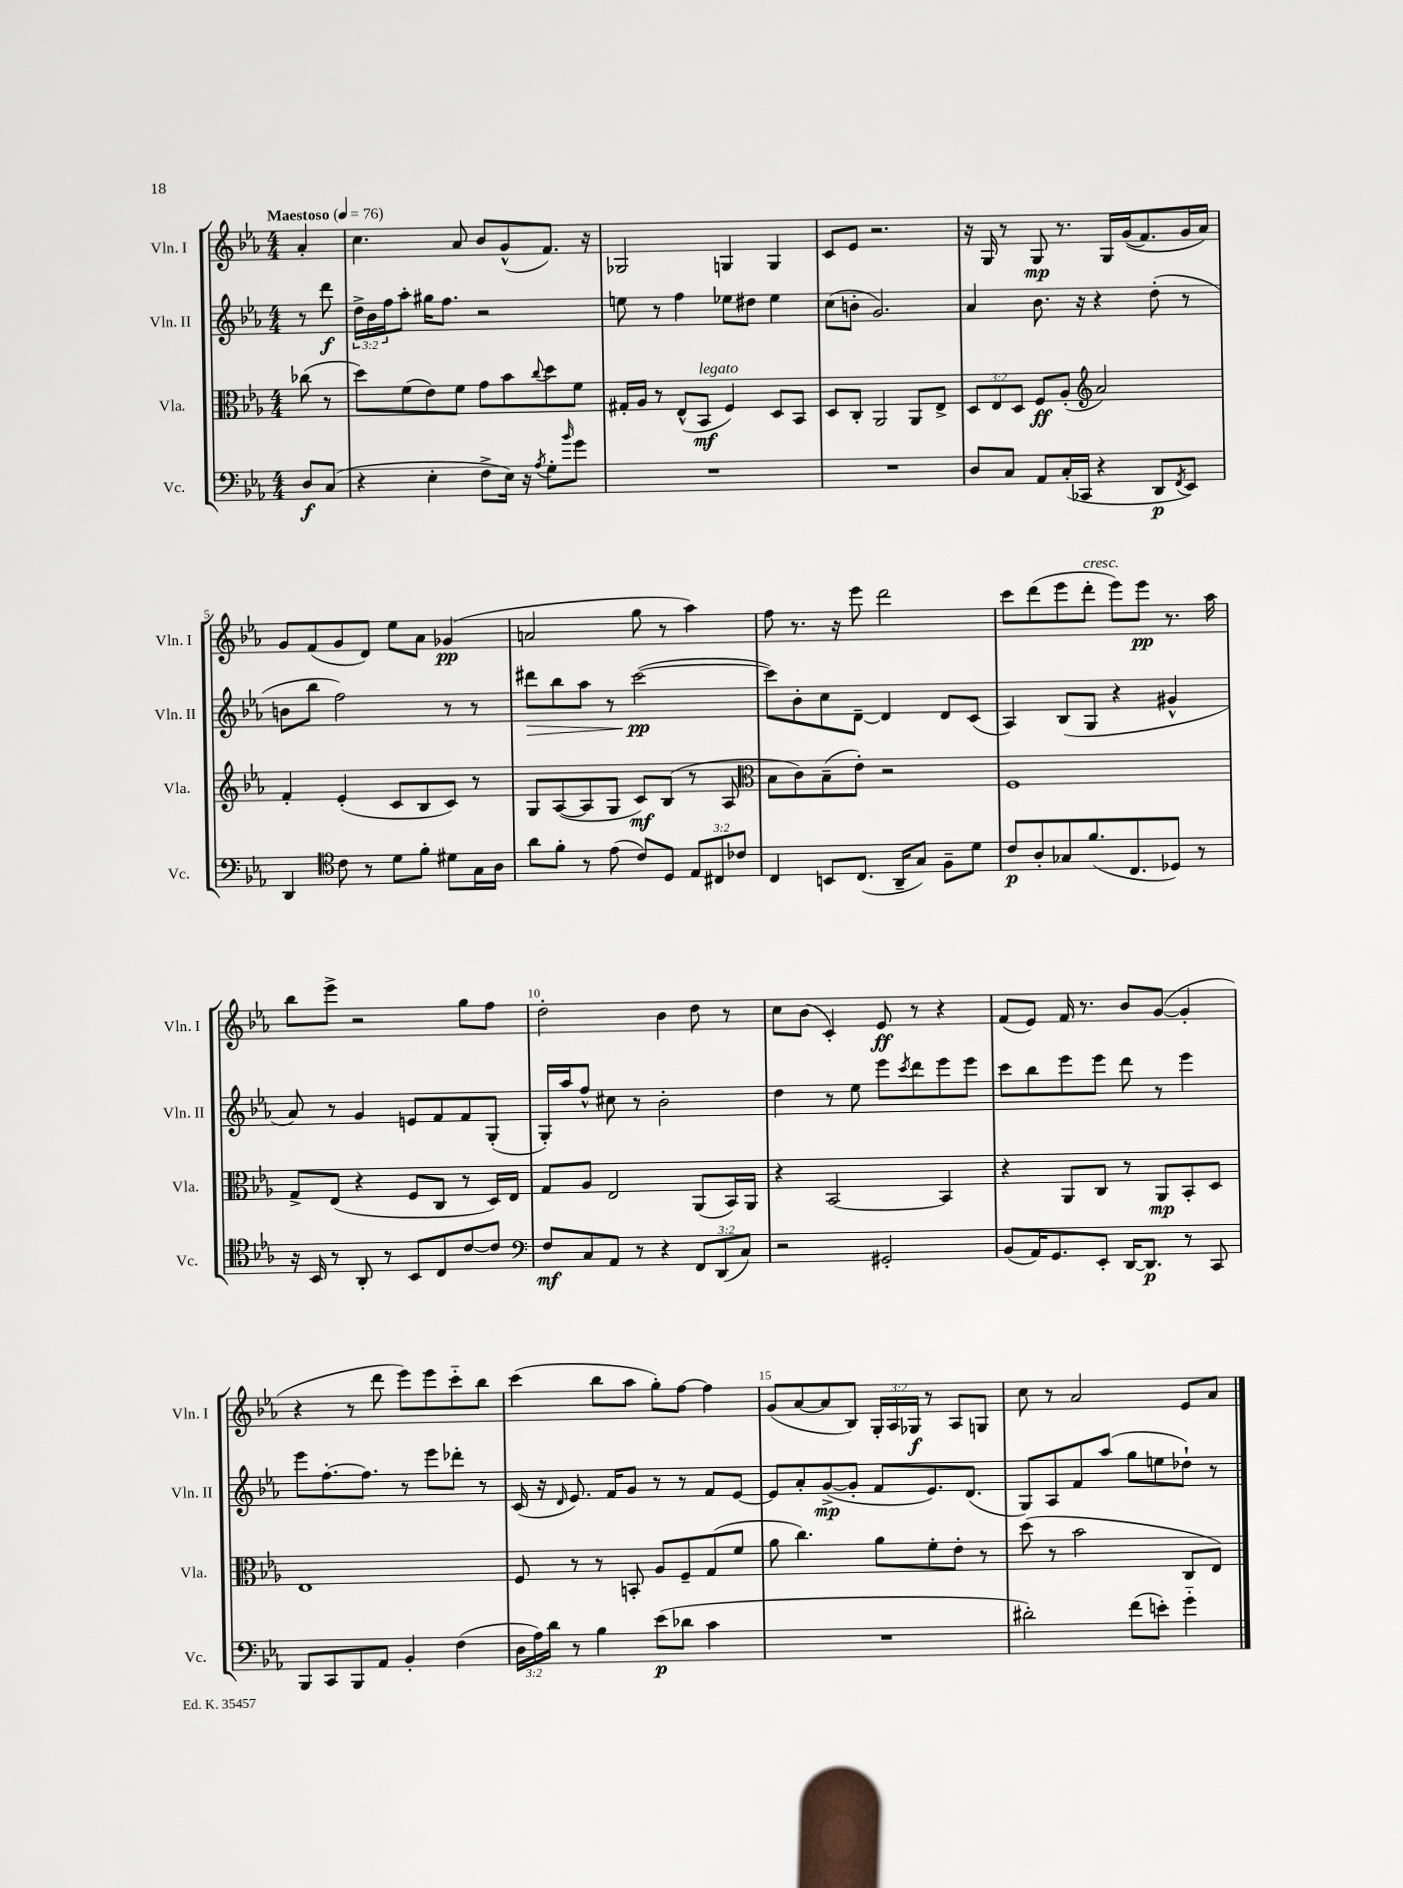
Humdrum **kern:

**kern	**dynam	**kern	**dynam	**kern	**dynam	**kern	**dynam
*part4	*part4	*part3	*part3	*part2	*part2	*part1	*part1
*staff4	*staff4	*staff3	*staff3	*staff2	*staff2	*staff1	*staff1
*I"Vc.	*	*I"Vla.	*	*I"Vln. II	*	*I"Vln. I	*
*I'Vc.	*	*I'Vla.	*	*I'Vln. II	*	*I'Vln. I	*
*clefF4	*	*clefC3	*	*clefG2	*	*clefG2	*
*k[b-e-a-]	*	*k[b-e-a-]	*	*k[b-e-a-]	*	*k[b-e-a-]	*
*M4/4	*	*M4/4	*	*M4/4	*	*M4/4	*
*MM76	*	*MM76	*	*MM76	*	*MM76	*
=	=	=	=	=	=	=	=
!	!	!	!	!	!	!LO:TX:a:B:t=Maestoso	!
8D/L	f	(8cc-X\	.	8r	.	4a-'/	.
(8C/J	.	8r	.	8ddd\	f	.	.
=1	=1	=1	=1	=1	=1	=1	=1
4r	.	8dd\L)	.	24dd^\LL	.	4.cc\	.
.	.	.	.	24b-\	.	.	.
.	.	.	.	24ff\J	.	.	.
.	.	(8f\	.	8aa-'\J	.	.	.
4E-'\	.	8e-\)	.	16gg#X\KL	.	.	.
.	.	.	.	8.ff\J	.	.	.
.	.	8f\J	.	.	.	8a-/	.
8F^\L	.	8g\L	.	2r	.	8b-/L	.
16E-\Jk)	.	8b-\	.	.	.	(8g^^/	.
16r	.	.	.	.	.	.	.
8qA-/	.	8qqcc/	.	.	.	.	.
8G'\L	.	8dd\	.	.	.	8.f/J)	.
16qqb-/	.	.	.	.	.	.	.
8g\J	.	8f\J	.	.	.	.	.
.	.	.	.	.	.	16r	.
=2	=2	=2	=2	=2	=2	=2	=2
1r	.	16G#X'/LL	.	8een\	.	2G-X/	.
.	.	16A-/JJ	.	.	.	.	.
.	.	8r	.	8r	.	.	.
.	.	(8E-^^/L	.	4ff\	.	.	.
!	!	!LO:TX:a:i:t=legato	!	!	!	!	!
.	.	8BB-/J	mf	.	.	.	.
.	.	4F/)	.	8ee-X\L	.	4Gn/	.
.	.	.	.	8dd#X\J	.	.	.
.	.	8D/L	.	4ee-\	.	4G/	.
.	.	8BB-/J	.	.	.	.	.
=3	=3	=3	=3	=3	=3	=3	=3
1r	.	8D/L	.	(8cc\L	.	8c/L	.
.	.	8C'/J	.	8bn'\J	.	8e-/J	.
.	.	2AA-/	.	2.g/)	.	2.r	.
.	.	8AA-/L	.	.	.	.	.
.	.	8E-^/J	.	.	.	.	.
=4	=4	=4	=4	=4	=4	=4	=4
8D/L	.	12D/L	.	4a-/	.	16r	.
.	.	.	.	.	.	16G/	.
.	.	12E-/	.	.	.	.	.
8C/J	.	.	.	.	.	8r	.
.	.	12D/J	.	.	.	.	.
8AA-/L	.	8F/L	ff	8.b-\	.	8G/	mp
(16C'/L	.	(8A-'/J	.	.	.	8.r	.
16CC-X/JJ	.	.	.	16r	.	.	.
*	*	*clefG2	*	*	*	*	*
4r	.	2a-/)	.	4r	.	.	.
.	.	.	.	.	.	16G/LL	.
.	.	.	.	.	.	((16g/J	.
.	.	.	.	.	.	8.f/)	.
8DD/L	p	.	.	(8dd'\	.	.	.
8qFF/	.	.	.	.	.	.	.
8EE-/J)	.	.	.	8r	.	16g/L	.
.	.	.	.	.	.	16a-/JJ)	.
!!LO:LB:g=z
=5	=5	=5	=5	=5	=5	=5	=5
4DD/	.	4f'/	.	8bn\L	.	8g/L	.
.	.	.	.	8bb-\J	.	(8f/	.
*clefC4	*	*	*	*	*	*	*
8c\	.	(4e-'/	.	2ff\)	.	8g/	.
8r	.	.	.	.	.	8d/J)	.
8d\L	.	8c/L	.	.	.	8ee-\L	.
8f'\J	.	8B-/	.	.	.	8a-\J	.
8d#X\L	.	8c/J)	.	8r	.	(4g-X/	pp
16G\L	.	8r	.	8r	.	.	.
16A-\JJ	.	.	.	.	.	.	.
=6	=6	=6	=6	=6	=6	=6	=6
!	!	!	!	!	!LO:HP:b	!	!
8a-\L	.	8G/L	.	8ddd#X\L	>	2an/	.
8f'\J	.	([8A-/	.	8bb-\	.	.	.
8r	.	8A-/]	.	8aa-\J	.	.	.
(8e-\	.	8G/J	.	8r	.	.	.
8c/L)	.	8c/L)	mf	([2ccc\	pp	8gg\	.
8D/J	.	(8B-/J	.	.	.	8r	.
12E-/L	.	8r	.	.	.	4aa-\)	.
12C#X/	.	.	.	.	.	.	.
.	.	8A-/	.	.	.	.	.
12c-X/J	.	.	.	.	.	.	.
.	.	.	.	.	]	.	.
=7	=7	=7	=7	=7	=7	=7	=7
*	*	*clefC3	*	*	*	*	*
4C/	.	8B-\L	.	8ccc\L])	.	8ff\	.
.	.	8c\)	.	8b-'\	.	8.r	.
8BBn/L	.	(8B-~\	.	8cc\	.	.	.
.	.	.	.	.	.	16r	.
(8.C/J	.	8e-'\J)	.	[8d~\J	.	8eee-\	.
.	.	2r	.	4d/]	.	2ddd\	.
16AA-~/KL	.	.	.	.	.	.	.
8G/J)	.	.	.	.	.	.	.
8F~\L	.	.	.	8d/L	.	.	.
8d\J	.	.	.	(8c/J	.	.	.
=8	=8	=8	=8	=8	=8	=8	=8
8c/L	p	1F	.	4A-/)	.	8ccc\L	.
8A-'/	.	.	.	.	.	(8ddd\	.
8G-X/	.	.	.	(8B-/L	.	8eee-\	.
!	!	!	!	!	!	!LO:TX:a:i:t=cresc.	!
(8.f/	.	.	.	8G/J	.	8ddd'\J	.
.	.	.	.	4r	.	8eee-\L)	.
8.C/	.	.	.	.	.	.	.
.	.	.	.	.	.	8eee-\J	pp
8D-X/J)	.	.	.	4g#X^^/	.	8.r	.
8r	.	.	.	.	.	.	.
.	.	.	.	.	.	16aa-\	.
!!LO:LB:g=z
=9	=9	=9	=9	=9	=9	=9	=9
16r	.	8G^/L	.	8a-/)	.	8bb-\L	.
16BB-/	.	.	.	.	.	.	.
8r	.	(8E-/J	.	8r	.	8eee-^\J	.
8AA-'/	.	4r	.	4g/	.	2r	.
8r	.	.	.	.	.	.	.
8BB-/L	.	8F/L	.	8en/L	.	.	.
8C/	.	8C/J	.	8f/	.	.	.
[8c/	.	8r	.	8f/	.	8gg\L	.
8c/J]	.	16D/LL)	.	(8G'/J	.	8ff\J	.
.	.	16E-/JJ	.	.	.	.	.
=10	=10	=10	=10	=10	=10	=10	=10
*clefF4	*	*	*	*	*	*	*
8F/L	mf	8G/L	.	16G'/LL)	.	2dd'\	.
.	.	.	.	16aa-/J	.	.	.
8C/	.	8A-/J	.	8ff^^/J	.	.	.
8AA-/J	.	2E-/	.	8cc#X\	.	.	.
8r	.	.	.	8r	.	.	.
4r	.	.	.	2b-'\	.	4b-\	.
12FF/L	.	(8AA-/L	.	.	.	8dd\	.
(12DD/	.	.	.	.	.	.	.
.	.	16BB-/L)	.	.	.	8r	.
12C/J)	.	.	.	.	.	.	.
.	.	16AA-/JJ	.	.	.	.	.
=11	=11	=11	=11	=11	=11	=11	=11
2r	.	4r	.	4dd\	.	8cc\L	.
.	.	.	.	.	.	(8b-\J	.
.	.	[2BB-/	.	8r	.	4c'/)	.
.	.	.	.	8ee-\	.	.	.
2GG#X'/	.	.	.	8eee-\L	.	8e-/	ff
.	.	.	.	8qccc/	.	.	.
.	.	.	.	8ddd\	.	8r	.
.	.	4BB-/]	.	8eee-\	.	4r	.
.	.	.	.	8eee-\J	.	.	.
=12	=12	=12	=12	=12	=12	=12	=12
(8BB-/L	.	4r	.	8ccc\L	.	(8f/L	.
16AA-/K)	.	.	.	8bb-\	.	8e-/J)	.
8.GG/	.	.	.	.	.	.	.
.	.	8AA-/L	.	8eee-\	.	16f/	.
.	.	.	.	.	.	8.r	.
8EE-'/J	.	8C/J	.	8eee-\J	.	.	.
[16DD/KL	.	8r	.	8ddd\	.	8b-/L	.
8.DD/J]	p	.	.	.	.	.	.
.	.	8AA-/L	mp	8r	.	([8g/J	.
8r	.	8BB-'/	.	4eee-\	.	4g'/]	.
8CC/	.	8D/J	.	.	.	.	.
!!LO:LB:g=z
=13	=13	=13	=13	=13	=13	=13	=13
8BBB-/L	.	1E-	.	8eee-\L	.	4r	.
8CC/	.	.	.	[8.ff'\	.	.	.
8BBB-/	.	.	.	.	.	8r	.
.	.	.	.	8.ff\J]	.	.	.
8AA-/J	.	.	.	.	.	8ddd\	.
4BB-'/	.	.	.	8r	.	8eee-\L)	.
.	.	.	.	8eee-\L	.	8eee-\	.
(4F\	.	.	.	8ddd-X'\J	.	8ccc\	.
.	.	.	.	8r	.	8bb-\J	.
=14	=14	=14	=14	=14	=14	=14	=14
24D\LL	.	8F/	.	(16c/	.	(4ccc\	.
24A-\)	.	.	.	.	.	.	.
.	.	.	.	16r	.	.	.
24d\JJ	.	.	.	.	.	.	.
.	.	.	.	16qqd/	.	.	.
8r	.	8r	.	8.e-/)	.	.	.
4B-\	.	8r	.	.	.	8bb-\L	.
.	.	.	.	16f/KL	.	.	.
.	.	8BBn'/	.	8g/J	.	8aa-\J	.
(8e-\L	p	8A-/L	.	8r	.	8gg'\L)	.
8d-X\J	.	8F~/	.	8r	.	[8ff\J	.
4c\	.	(8G/	.	8f/L	.	4ff\]	.
.	.	8f/J	.	[8e-/J	.	.	.
=15	=15	=15	=15	=15	=15	=15	=15
1r	.	8a-\	.	8e-/L]	.	(8g/L	.
.	.	4.cc\)	.	8a-'/	.	[8a-/	.
.	.	.	.	([8g^/	mp	8a-/]	.
.	.	.	.	8g'/J]	.	8B-/J)	.
.	.	8a-\L	.	8f/L	.	24G'/LL	.
.	.	.	.	.	.	24A-/	.
.	.	.	.	.	.	24G-X/JJ	f
.	.	8f'\	.	8.e-/)	.	8r	.
.	.	8e-'\J	.	.	.	8A-/L	.
.	.	.	.	(8.d/J	.	.	.
.	.	8r	.	.	.	8Gn/J	.
=16	=16	=16	=16	=16	=16	=16	=16
2d#X'\)	.	(8dd\	.	8G/L)	.	8cc\	.
.	.	8r	.	8A-/	.	8r	.
.	.	2b-\	.	8f/	.	2a-/	.
.	.	.	.	(8aa-/J	.	.	.
(8f\L	.	.	.	8gg\L	.	.	.
8en'\J)	.	.	.	8een\	.	.	.
4g\	.	8C/L	.	8dd-X`\J)	.	8e-/L	.
.	.	8E-/J)	.	8r	.	8a-/J	.
==	==	==	==	==	==	==	==
*-	*-	*-	*-	*-	*-	*-	*-
